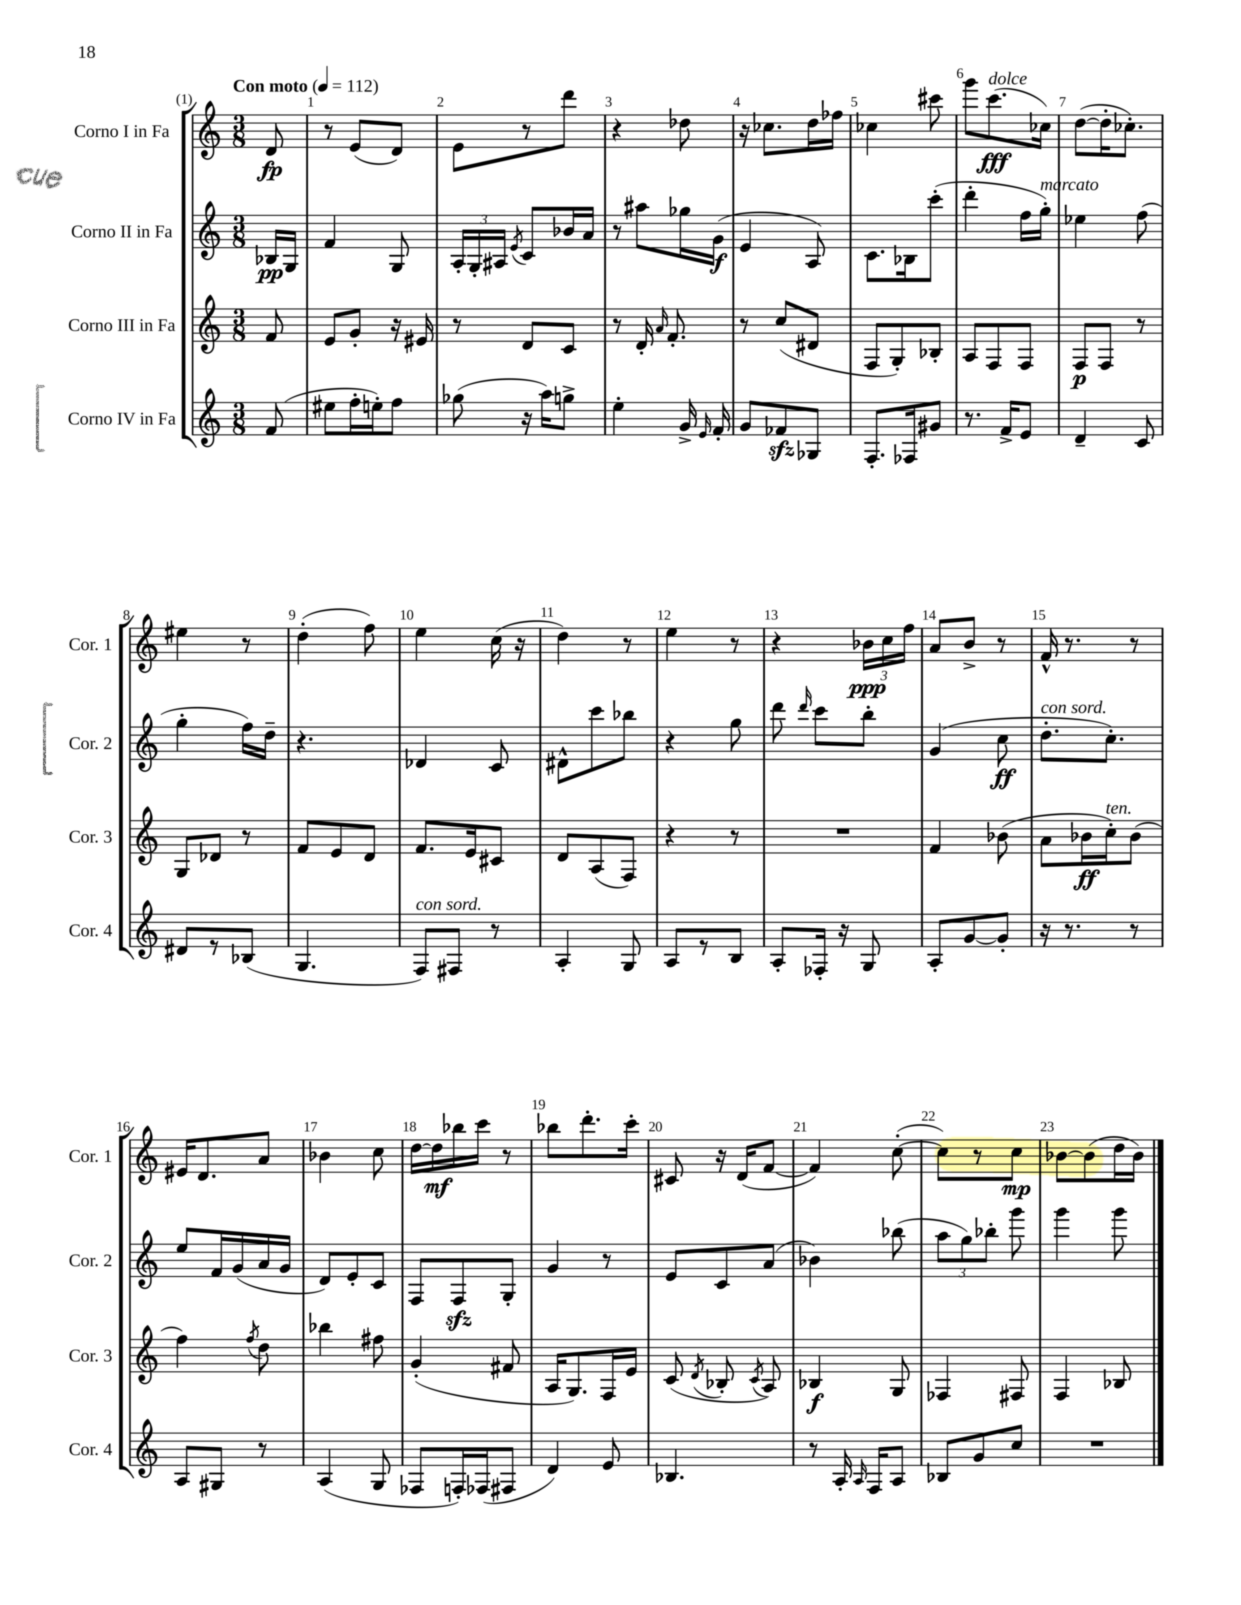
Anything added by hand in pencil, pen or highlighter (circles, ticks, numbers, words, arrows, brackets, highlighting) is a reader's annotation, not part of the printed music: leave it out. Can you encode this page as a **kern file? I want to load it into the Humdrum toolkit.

**kern	**kern	**kern	**kern
*staff4	*staff3	*staff2	*staff1
*clefG2	*clefG2	*clefG2	*clefG2
*k[]	*k[]	*k[]	*k[]
*M3/8	*M3/8	*M3/8	*M3/8
*MM112	*MM112	*MM112	*MM112
(8f/	8f/	16B-/LL	8d/
.	.	16G/JJ	.
=	=	=	=
8ee#\L	8e/L	4f/	8r
16ff'\L	8g'/J	.	(8e/L
16ee'\J)	.	.	.
8ff\J	16r	8G/	8d/J)
.	16e#/	.	.
=	=	=	=
(8gg-\	8r	24A'/LL	8e\L
.	.	24G'/	.
.	.	24A#/JJ	.
.	.	8qe/	.
16r	8d/L	8c/L	8r
16aa\LK)	.	.	.
8gg^\J	8c/J	16b-/L	8ddd\J
.	.	16a/JJ	.
=	=	=	=
4ee'\	8r	8r	4r
.	16d'/	8aa#\L	.
.	16qqa/	.	.
.	8.f'/	.	.
16g^/	.	16gg-\L	8dd-\
16qqe/	.	.	.
16f'/	.	(16g\JJ	.
=	=	=	=
8g/L	8r	4e/	16r
.	.	.	8.cc-\L
8f-/	(8cc/L	.	.
8G-/J	8d#/J	8A/)	16dd\L
.	.	.	16ff-\JJ
=	=	=	=
8.F'/L	8F/L	8.c\L	4cc-\
.	8G'/)	.	.
16F-/k	.	16B-\k	.
8g#/J	8B-'/J	(8ccc'\J	8ccc#\
=	=	=	=
8.r	8A/L	4ddd'\	8ggg\L
.	8F/	.	(8.ccc\
16f^/LK	.	.	.
8e/J	8F/J	16ff\LL	.
.	.	16gg'\JJ)	16cc-\Jk)
=	=	=	=
4d~/	8F/L	4ee-\	([8dd\L
.	8F/J	.	16dd'\]K
.	.	.	8.cc-'\J)
8c/	8r	(8ff\	.
=	=	=	=
8d#/L	8G/L	4gg'\	4ee#\
8r	8d-/J	.	.
(8B-/J	8r	16ff\LL)	8r
.	.	16dd~\JJ	.
=	=	=	=
4.G/	8f/L	4.r	(4dd'\
.	8e/	.	.
.	8d/J	.	8ff\)
=	=	=	=
8F/L)	8.f/L	4d-/	4ee\
8F#/J	.	.	.
.	16e/k	.	.
8r	8c#/J	8c/	(16cc\
.	.	.	16r
=	=	=	=
4A'/	8d/L	8d#^^\L	4dd\)
.	(8A/	8ccc\	.
8G/	8F/J)	8bb-\J	8r
=	=	=	=
8A/L	4r	4r	4ee\
8r	.	.	.
8B/J	8r	8gg\	8r
=	=	=	=
8A'/L	4.r	8ddd\	4r
.	.	16qqddd/	.
16F-'/Jk	.	8ccc\L	.
16r	.	.	.
8G/	.	8bb'\J	24b-\LL
.	.	.	24cc\
.	.	.	24ff\JJ
=	=	=	=
8A'/L	4f/	(4g/	8a/L
[8g/	.	.	8b^/J
8g'/]J	(8b-\	8cc\	8r
=	=	=	=
16r	8a\L	8.dd'\L	16f^^/
8.r	.	.	8.r
.	16b-\L	.	.
.	16cc'\J)	8.cc'\J)	.
8r	(8b-\J	.	8r
=	=	=	=
8A/L	4ff\)	8ee/L	16e#/LK
.	.	.	8.d/
8G#/J	.	16f/L	.
.	.	(16g/	.
.	8qff/	.	.
8r	8dd\	16a/	8a/J
.	.	16g/JJ	.
=	=	=	=
(4A/	4bb-\	8d/L)	4b-\
.	.	8e'/	.
8G/	8ff#\	8c/J	8cc\
=	=	=	=
8F-/L	(4g'/	8F/L	[16dd\LL
.	.	.	16dd\]
16F'/L)	.	8F/	16bb-\
(16F-/J	.	.	16ccc\JJ
8F#/J	8f#/	8G'/J	8r
=	=	=	=
4d/)	16A/LK	4g/	8bb-\L
.	8.G/)	.	.
.	.	.	8.ddd'\
8e/	16F/L	8r	.
.	16e/JJ	.	16ccc'\Jk
=	=	=	=
4.B-/	(8c/	8e/L	8c#/
.	8qd/	.	.
.	8B-'/	8c/	16r
.	.	.	(16d/LK
.	8qc/	.	.
.	8A/)	(8a/J	[8f/J
=	=	=	=
8r	4B-/	4b-\)	4f/])
16A'/	.	.	.
16qqA/	.	.	.
16F/LK	.	.	.
8A/J	8G/	(8bb-\	([8cc'\
=	=	=	=
8B-/L	4F-/	12aa\L	8cc\]L)
.	.	12gg\)	.
8g/	.	.	8r
.	.	12bb-'\J	.
8cc/J	8F#/	8ggg\	8cc\J
=	=	=	=
4.r	4F/	4ggg\	[8b-\L
.	.	.	(8b-\]
.	8B-/	8ggg\	16dd\L
.	.	.	16b-\JJ)
==	==	==	==
*-	*-	*-	*-
